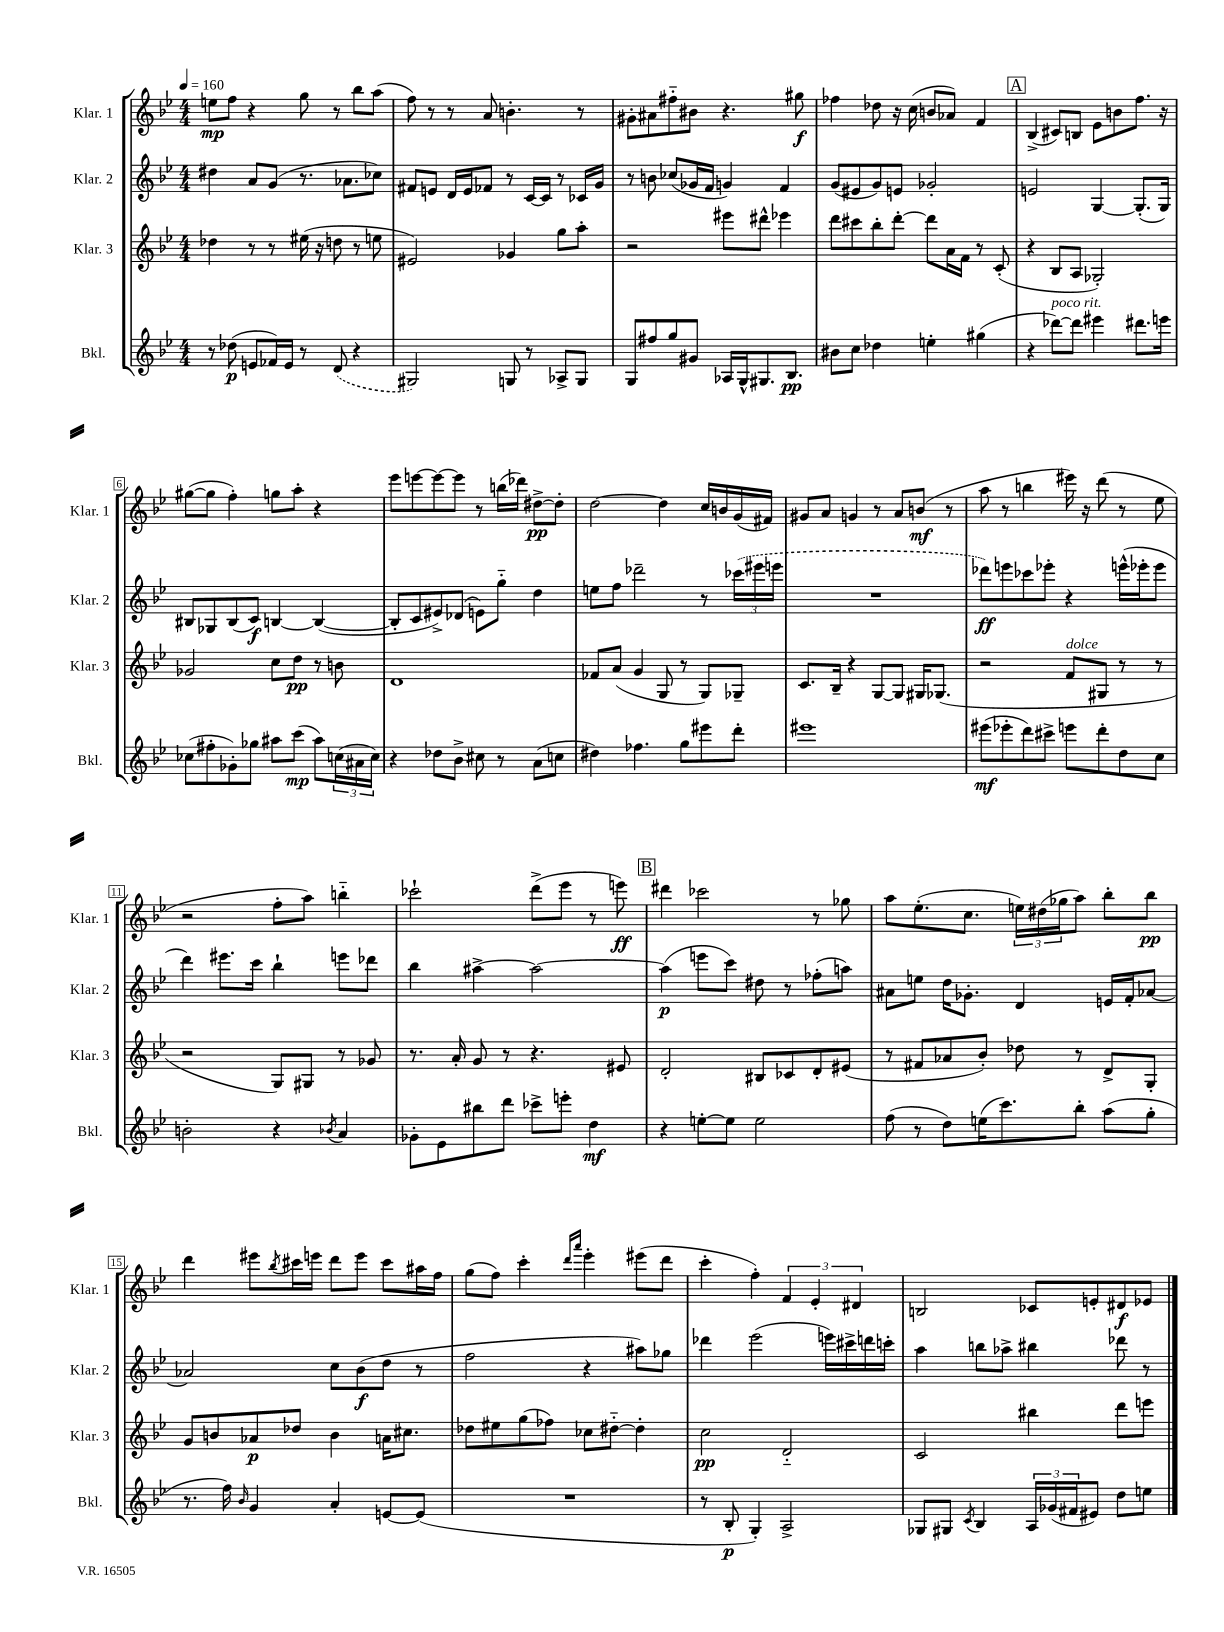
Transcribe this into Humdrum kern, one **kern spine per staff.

**kern	**dynam	**kern	**dynam	**kern	**dynam	**kern	**dynam
*part4	*part4	*part3	*part3	*part2	*part2	*part1	*part1
*staff4	*staff4	*staff3	*staff3	*staff2	*staff2	*staff1	*staff1
*I"Bkl.	*	*I"Klar. 3	*	*I"Klar. 2	*	*I"Klar. 1	*
*I'Bkl.	*	*I'Klar. 3	*	*I'Klar. 2	*	*I'Klar. 1	*
*clefG2	*	*clefG2	*	*clefG2	*	*clefG2	*
*k[b-e-]	*	*k[b-e-]	*	*k[b-e-]	*	*k[b-e-]	*
*M4/4	*	*M4/4	*	*M4/4	*	*M4/4	*
*MM160	*	*MM160	*	*MM160	*	*MM160	*
=1	=1	=1	=1	=1	=1	=1	=1
8r	.	4dd-X\	.	4dd#X\	.	8een\L	mp
(8dd-X\	p	.	.	.	.	8ff\J	.
8en/L	.	8r	.	8a/L	.	4r	.
16f-X/L)	.	8r	.	(8g/J	.	.	.
16e/JJ	.	.	.	.	.	.	.
8r	.	(16ee#X\	.	8.r	.	8gg\	.
.	.	16r	.	.	.	.	.
(8d/	.	8ddn\	.	.	.	8r	.
.	.	.	.	8.a-X\L	.	.	.
4r	.	8r	.	.	.	8bb-\L	.
.	.	8een\	.	8cc-X\J)	.	(8aa\J	.
=2	=2	=2	=2	=2	=2	=2	=2
2G#X/)	.	2e#X/)	.	8f#X/L	.	8ff\)	.
.	.	.	.	8en/J	.	8r	.
.	.	.	.	16d/LL	.	8r	.
.	.	.	.	16e/J	.	.	.
.	.	.	.	8f-X/J	.	8a/	.
8Gn/	.	4g-X/	.	8r	.	4.bn'\	.
8r	.	.	.	[16c/LL	.	.	.
.	.	.	.	16c/JJ]	.	.	.
8A-X^/L	.	8gg\L	.	8r	.	.	.
8G/J	.	8aa'\J	.	16c-X/LL	.	8r	.
.	.	.	.	16g/JJ	.	.	.
=3	=3	=3	=3	=3	=3	=3	=3
8G/L	.	2r	.	8r	.	8g#X'\L	.
8ff#X/	.	.	.	8bn\	.	8a#X\	.
8gg/	.	.	.	(8cc-X/L	.	8ff#X\	.
8g#X/J	.	.	.	16g-X/L	.	8b#X\J	.
.	.	.	.	16f/JJ	.	.	.
16A-X/LL	.	8eee#X\L	.	4gn/)	.	4.r	.
16G^^/J	.	.	.	.	.	.	.
8.G#X/	.	8ddd#X^^\J	.	.	.	.	.
.	.	4eee-X\	.	4f/	.	.	.
8.B-/J	pp	.	.	.	.	.	.
.	.	.	.	.	.	8gg#X\	f
=4	=4	=4	=4	=4	=4	=4	=4
8b#X\L	.	8ddd\L	.	(8g/L	.	4ff-X\	.
8cc\J	.	8ccc#X\	.	8e#X/	.	.	.
4dd-X\	.	8bb-'\	.	8g/)	.	8dd-X\	.
.	.	[8ddd'\J	.	8en/J	.	16r	.
.	.	.	.	.	.	(16cc\	.
4een'\	.	8ddd\L]	.	2g-X'/	.	8bn/L	.
.	.	16a\L	.	.	.	8a-X/J)	.
.	.	16f\JJ	.	.	.	.	.
(4gg#X\	.	8r	.	.	.	4f/	.
.	.	(8c'/	.	.	.	.	.
!!LO:REH:place=s1:t=A
=5	=5	=5	=5	=5	=5	=5	=5
4r	.	4r	.	2en/	.	(4B-^/	.
!LO:TX:a:i:t=poco rit.	!	!	!	!	!	!	!
[8ddd-X\L)	.	8B-/L	.	.	.	8c#X/L)	.
8ddd-\J]	.	8A/J	.	.	.	8Bn/J	.
4eee#X\	.	2G-X'/)	.	[4G/	.	8e-\L	.
.	.	.	.	.	.	8bn\	.
8.ddd#X\L	.	.	.	(8.G'/L]	.	8.ff\J	.
16eeen\Jk	.	.	.	16G/Jk)	.	16r	.
!!LO:LB:g=z
=6	=6	=6	=6	=6	=6	=6	=6
(8cc-X\L	.	2g-X/	.	8B#X/L	.	([8gg#X\L	.
8ff#X'\	.	.	.	8G-X/	.	8gg#\J]	.
8g-X'\)	.	.	.	(8B#/	.	4ff'\)	.
8gg-X\J	.	.	.	8c/J)	f	.	.
8aa#X\L	.	8cc\L	.	[4Bn/	.	8ggn\L	.
(8ccc\J	mp	8dd\J	pp	.	.	8aa'\J	.
8aa#\L)	.	8r	.	(4B/_	.	4r	.
(24ccn\L	.	8bn\	.	.	.	.	.
24a#X\	.	.	.	.	.	.	.
24cc\JJ)	.	.	.	.	.	.	.
=7	=7	=7	=7	=7	=7	=7	=7
4r	.	1d	.	8B'/L]	.	8eee-\L	.
.	.	.	.	8c/	.	[8eeen\	.
8dd-X\L	.	.	.	8e#X^/)	.	8eee\_	.
8b-^\J	.	.	.	(8d-X/J	.	8eee\J]	.
8cc#X\	.	.	.	8en\L)	.	8r	.
8r	.	.	.	8gg\J	.	(16bbn\LL	.
.	.	.	.	.	.	16ddd-X\JJ)	.
(8a\L	.	.	.	4dd\	.	[8dd#X^\L	pp
8ccn\J	.	.	.	.	.	8dd#'\J]	.
=8	=8	=8	=8	=8	=8	=8	=8
4dd#X\)	.	8f-X/L	.	8een\L	.	[2dd\	.
.	.	(8a/J	.	8ff\J	.	.	.
4.ff-X\	.	4g/	.	2ddd-X~\	.	.	.
.	.	8G/	.	.	.	4dd\]	.
8gg\L	.	8r	.	.	.	.	.
8eee#X\	.	8G/L)	.	8r	.	16cc/LL	.
.	.	.	.	.	.	16bn/	.
8ddd'\J	.	8G-X~/J	.	(24ccc-X\LL	.	(16g/	.
.	.	.	.	24eee#X\	.	.	.
.	.	.	.	.	.	16f#X/JJ)	.
.	.	.	.	24eeen\JJ	.	.	.
=9	=9	=9	=9	=9	=9	=9	=9
1eee#X	.	8.c/L	.	1r	.	8g#X/L	.
.	.	.	.	.	.	8a/J	.
.	.	16B-~/Jk	.	.	.	.	.
.	.	4r	.	.	.	4gn/	.
.	.	[8G/L	.	.	.	8r	.
.	.	8G/J]	.	.	.	8a/L	.
.	.	16G#X/KL	.	.	.	(8bn/J	mf
.	.	(8.G-X/J	.	.	.	.	.
.	.	.	.	.	.	8r	.
=10	=10	=10	=10	=10	=10	=10	=10
(8eee#X\L	mf	2r	.	8ddd-X\L)	ff	8aa\	.
8eee-X'\	.	.	.	8eeen\	.	8r	.
8ddd\)	.	.	.	8ccc-X\	.	4bbn\	.
8ccc#X^\J	.	.	.	8eee-X'\J	.	.	.
!	!	!LO:TX:a:i:t=dolce	!	!	!	!	!
8eeen\L	.	8f/L	.	4r	.	16eee#X\)	.
.	.	.	.	.	.	16r	.
8ddd'\	.	8G#X/J	.	.	.	(8ddd\	.
8dd\	.	8r	.	(16eeen^^\LL	.	8r	.
.	.	.	.	16eee-X'\J	.	.	.
8cc\J	.	8r	.	8eee-\J	.	8ee-\	.
!!LO:LB:g=z
=11	=11	=11	=11	=11	=11	=11	=11
2bn'\	.	2r	.	4ddd\)	.	2r	.
.	.	.	.	8.eee#X\L	.	.	.
.	.	.	.	16ccc\Jk	.	.	.
4r	.	8G/L)	.	4bb-`\	.	8ff'\L	.
.	.	8G#X/J	.	.	.	8aa\J)	.
8qb-X/	.	.	.	.	.	.	.
4a/	.	8r	.	8eeen\L	.	4bbn\	.
.	.	8g-X/	.	8ddd-X\J	.	.	.
=12	=12	=12	=12	=12	=12	=12	=12
8g-X'\L	.	8.r	.	4bb-\	.	2ccc-X`\	.
8e-\	.	.	.	.	.	.	.
.	.	16a'/	.	.	.	.	.
8bb#X\	.	8g/	.	[4aa#X^\	.	.	.
8ddd\J	.	8r	.	.	.	.	.
8ccc-X^\L	.	4.r	.	2aa#\_	.	(8ddd^\L	.
8eeen'\J	.	.	.	.	.	8eee-\J	.
4dd\	mf	.	.	.	.	8r	.
.	.	8e#X/	.	.	.	8eeen\)	ff
!!LO:REH:place=s1:t=B
=13	=13	=13	=13	=13	=13	=13	=13
4r	.	2d'/	.	(4aa#\]	p	4ddd#X\	.
[8een'\L	.	.	.	8eeen\L	.	2ccc-X\	.
8ee\J]	.	.	.	8ccc\J)	.	.	.
2ee\	.	8B#X/L	.	8dd#X\	.	.	.
.	.	8c-X/	.	8r	.	.	.
.	.	8d'/	.	(8ff-X'\L	.	8r	.
.	.	(8e#X/J	.	8aan\J)	.	8gg-X\	.
=14	=14	=14	=14	=14	=14	=14	=14
(8ff\	.	8r	.	8a#X\L	.	8aa\L	.
8r	.	8f#X/L	.	8een\J	.	(8.ee-'\	.
8dd\L)	.	8a-X/	.	16dd\KL	.	.	.
.	.	.	.	8.g-X'\J	.	8.cc\J	.
(16een\K	.	8b-'/J)	.	.	.	.	.
8.ccc\)	.	.	.	.	.	.	.
.	.	8dd-X\	.	4d/	.	24een\LL)	.
.	.	.	.	.	.	(24dd#X\	.
.	.	.	.	.	.	24gg-X\J	.
8bb-'\J	.	8r	.	.	.	8aa\J)	.
(8aa\L	.	8d^/L	.	16en/LL	.	8bb-'\L	.
.	.	.	.	16f'/J	.	.	.
8gg'\J	.	8G'/J	.	[8a-X/J	.	8bb-\J	pp
!!LO:LB:g=z
=15	=15	=15	=15	=15	=15	=15	=15
8.r	.	8g/L	.	2a-X/]	.	4ddd\	.
.	.	8bn/	.	.	.	.	.
16ff\)	.	.	.	.	.	.	.
16qqb-/	.	.	.	.	.	.	.
4g/	.	8a-X/	p	.	.	8eee#X\L	.
.	.	.	.	.	.	8qbb-/	.
.	.	8dd-X/J	.	.	.	16ccc#X\L	.
.	.	.	.	.	.	16eeen\JJ	.
4a'/	.	4b\	.	8cc\L	.	8ddd\L	.
.	.	.	.	(8b-\	f	8eee\J	.
[8en/L	.	16an\KL	.	8dd\J	.	8ccc#\L	.
.	.	8.cc#X\J	.	.	.	.	.
(8e/J]	.	.	.	8r	.	16aa#X\L	.
.	.	.	.	.	.	16ff\JJ	.
=16	=16	=16	=16	=16	=16	=16	=16
1r	.	8dd-X\L	.	2ff\	.	(8gg\L	.
.	.	8ee#X\	.	.	.	8ff\J)	.
.	.	(8gg\	.	.	.	4ccc'\	.
.	.	8ff-X\J)	.	.	.	.	.
.	.	.	.	.	.	16qqddd/LL	.
.	.	.	.	.	.	16qqaaa/JJ	.
.	.	8cc-X\L	.	4r	.	4eee-'\	.
.	.	[8dd#X\J	.	.	.	.	.
.	.	4dd#'\]	.	8aa#X\L)	.	(8eee#X\L	.
.	.	.	.	8gg-X\J	.	8ddd\J	.
=17	=17	=17	=17	=17	=17	=17	=17
8r	.	2cc\	pp	4ddd-X\	.	4ccc'\	.
8B-'/	p	.	.	.	.	.	.
4G'/)	.	.	.	(2eee-\	.	4ff'\)	.
2A^/	.	2d/	.	.	.	6f/	.
.	.	.	.	.	.	6e-'/	.
.	.	.	.	16eeen\LL)	.	.	.
.	.	.	.	16ccc#X^\	.	.	.
.	.	.	.	.	.	6d#X/	.
.	.	.	.	16dddn\	.	.	.
.	.	.	.	16cccn'\JJ	.	.	.
=18	=18	=18	=18	=18	=18	=18	=18
8G-X/L	.	2c/	.	4aa\	.	2Bn/	.
8G#X/J	.	.	.	.	.	.	.
8qc/	.	.	.	.	.	.	.
4B-/	.	.	.	8bbn\L	.	.	.
.	.	.	.	8aa-X^\J	.	.	.
24A/LL	.	4bb#X\	.	4bb#X\	.	8c-X/L	.
(24g-X/	.	.	.	.	.	.	.
24f#X/J	.	.	.	.	.	.	.
8e#X/J)	.	.	.	.	.	8en'/	.
8dd\L	.	8ddd\L	.	8ddd-X\	.	8d#X/	f
8een\J	.	8eeen\J	.	8r	.	8e-X/J	.
==	==	==	==	==	==	==	==
*-	*-	*-	*-	*-	*-	*-	*-
